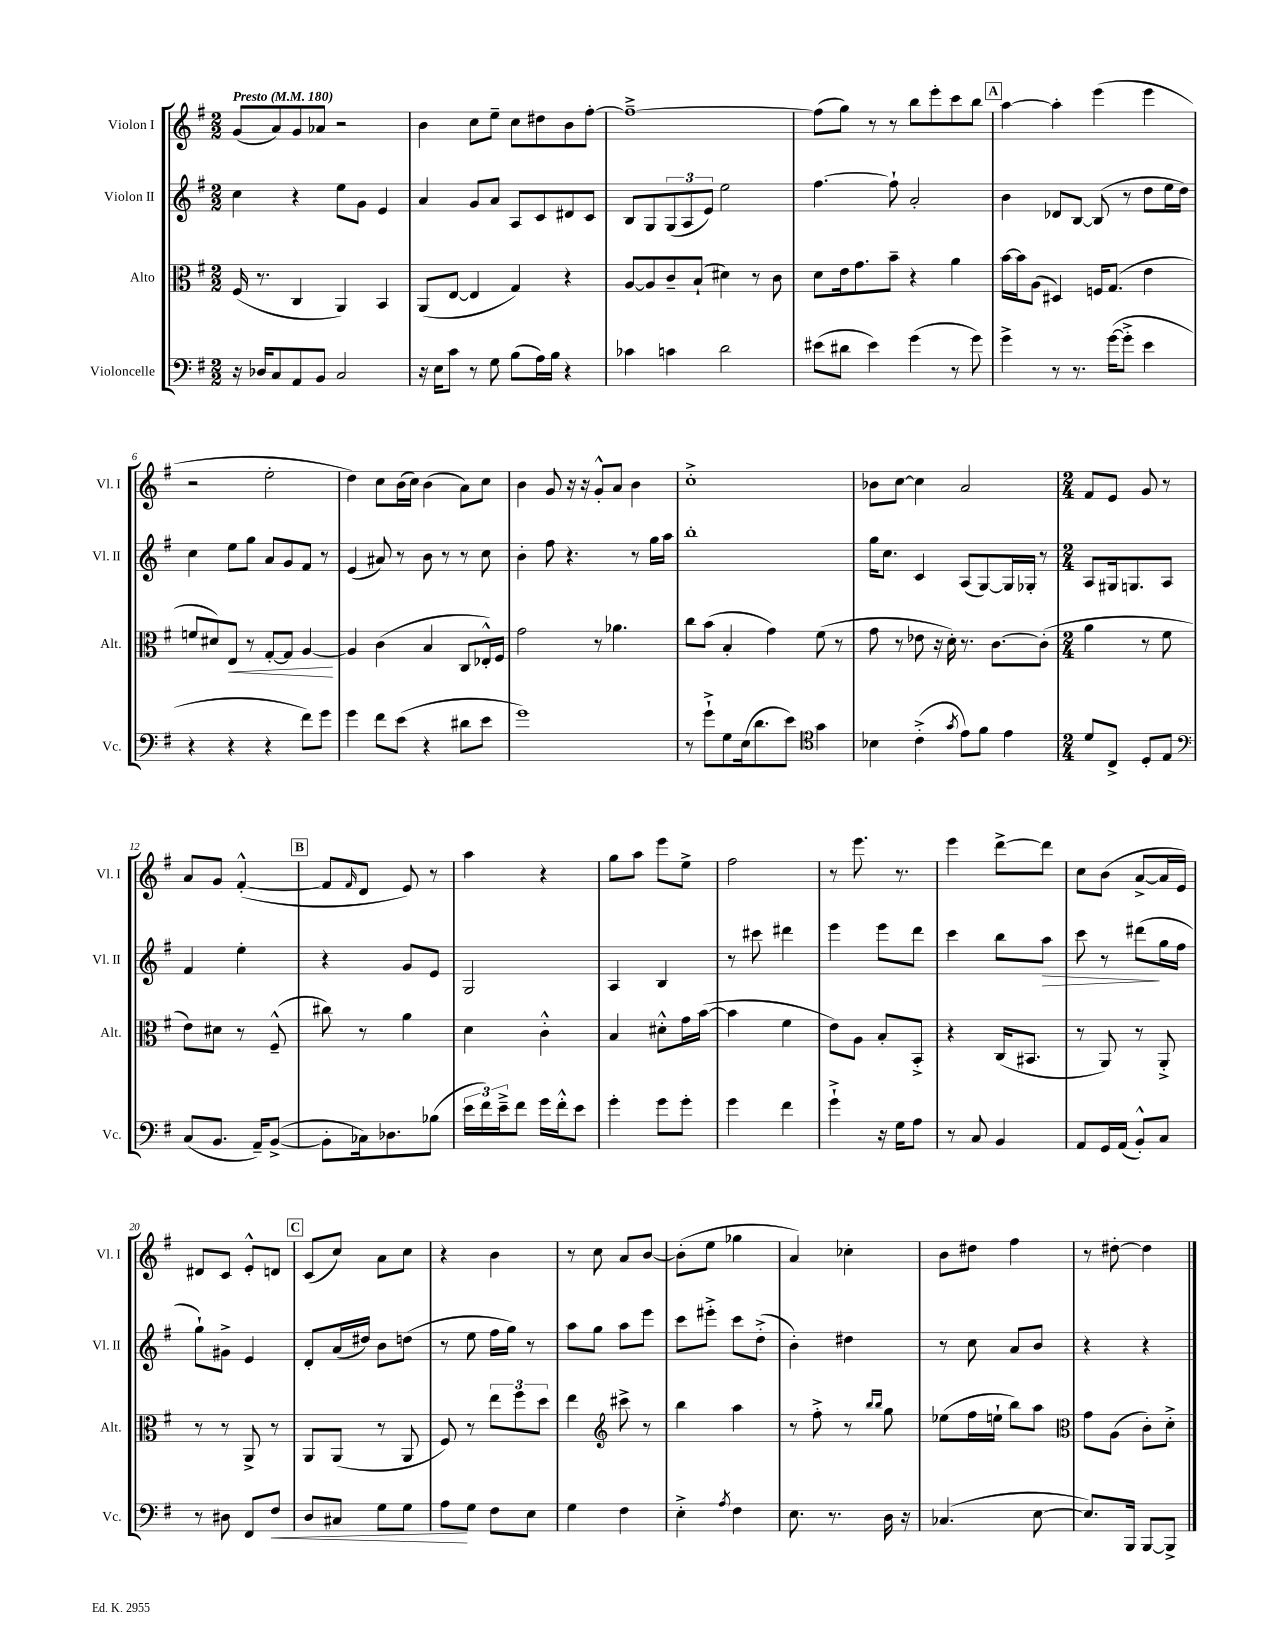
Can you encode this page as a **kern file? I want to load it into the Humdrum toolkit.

**kern	**kern	**kern	**kern
*staff4	*staff3	*staff2	*staff1
*clefF4	*clefC3	*clefG2	*clefG2
*k[f#]	*k[f#]	*k[f#]	*k[f#]
*M2/2	*M2/2	*M2/2	*M2/2
*MM180	*MM180	*MM180	*MM180
16r	(16F#	4cc	(8g
16D-	8.r	.	.
8C	.	.	8a)
8AA	4C	4r	8g
8BB	.	.	8a-
2C	4AA)	8ee	2r
.	.	8g	.
.	4BB	4e	.
=	=	=	=
16r	(8AA	4a	4b
16E	.	.	.
8c	[8E	.	.
8r	4E]	8g	8cc
8G	.	8a	8ee~
(8B	4G)	8A	8cc
16A)	.	8c	8dd#
16B	.	.	.
4r	4r	8d#	8b
.	.	8c	[8ff#'
=	=	=	=
4c-	[8A	8B	1ff#~^_
.	8A]	8G	.
4c	8c~	(12G	.
.	.	12A	.
.	(8B`	.	.
.	.	12e)	.
2d	4d#)	2ee	.
.	8r	.	.
.	8c	.	.
=	=	=	=
(8e#	8d	[4.ff#	(8ff#]
8d#	16e	.	8gg)
.	8.g	.	.
4e#)	.	.	8r
.	8b~	8ff#`]	8r
(4g	4r	2a'	8bb
.	.	.	8eee'
8r	4a	.	8ccc
8g)	.	.	8bb
=	=	=	=
4g^	[16b	4b	[4aa
.	16b]	.	.
.	(8A	.	.
8r	4D#)	8d-	4aa']
8.r	.	[8B	.
.	16F	(8B]	(4eee
([16g	(8.G	.	.
8g'^]	.	8r	.
4e	4e	8dd	4eee
.	.	16ee	.
.	.	16dd)	.
=	=	=	=
4r	8f	4cc	2r
.	8d#)	.	.
4r	8E	8ee	.
.	8r	8gg	.
4r	[8G'	8a	2ee'
.	8G]	8g	.
8f#)	[4A	8f#	.
8g	.	8r	.
=	=	=	=
4g	4A]	(4e	4dd)
8f#	(4c	8a#)	8cc
(8e	.	8r	(16b
.	.	.	16cc)
4r	4B	8b	(4b
.	.	8r	.
8d#	8C	8r	8a)
8e	16E-'^^)	8cc	8cc
.	16F#	.	.
=	=	=	=
1g)	2g	4b'	4b
.	.	8ff#	8g
.	.	4.r	16r
.	.	.	16r
.	8r	.	8g'^^
.	4.a-	.	8a
.	.	8r	4b
.	.	16gg	.
.	.	16aa	.
=	=	=	=
8r	8cc	1bb'	1cc'^
8g`^	(8b	.	.
8G	4B'	.	.
(16E	.	.	.
8.d	.	.	.
.	4g)	.	.
8e)	.	.	.
4g	(8f#	.	.
.	8r	.	.
=	=	=	=
*clefC4	*	*	*
4B-	8g	16gg	8b-
.	.	8.cc	.
.	8r	.	[8cc
(4c'^	8e-	4c	4cc]
.	16r	.	.
.	16d')	.	.
8qg	.	.	.
8e)	8.r	(8A	2a
8f#	.	[8G)	.
.	[8.c	.	.
4e	.	16G]	.
.	.	16G-'	.
.	(8c']	8r	.
=	=	=	=
*M2/4	*M2/4	*M2/4	*M2/4
8d	4a	8A	8f#
8C^	.	16G#	8e
.	.	8.G	.
8D'	8r	.	8g
8E	8f#	8A	8r
=	=	=	=
*clefF4	*	*	*
(8C	8e)	4f#	8a
8.BB	8d#	.	8g
.	8r	4ee'	([4f#'^^
16AA~)	.	.	.
([8BB^	(8F#~^^	.	.
=	=	=	=
8BB']	8cc#)	4r	8f#]
.	.	.	16qqf#
16C-)	8r	.	8d
8.D-	.	.	.
.	4a	8g	8e)
(8B-	.	8e	8r
=	=	=	=
24e	4d	2G	4aa
24f#)	.	.	.
24e~^	.	.	.
8f#	.	.	.
16g	4c'^^	.	4r
16f#'^^	.	.	.
8e	.	.	.
=	=	=	=
4g'	4B	4A	8gg
.	.	.	8aa
8g	8d#'^^	4B	8eee
8g'	16g	.	8ee^
.	([16b	.	.
=	=	=	=
4g	4b]	8r	2ff#
.	.	8ccc#	.
4f#	4f#	4ddd#	.
=	=	=	=
4g`^	8e)	4eee	8r
.	8A	.	8.eee
16r	8B'	8eee	.
16G	.	.	8.r
8A	8BB'^	8ddd	.
=	=	=	=
8r	4r	4ccc	4eee
8C	.	.	.
4BB	(16C	8bb	[8ddd^
.	8.BB#	.	.
.	.	8aa	8ddd]
=	=	=	=
8AA	8r	8ccc	8cc
16GG	8AA)	8r	(8b
(16AA	.	.	.
8BB'^^)	8r	(8ddd#	[8a^
8C	8AA'^	16gg	16a]
.	.	16ff#	16e)
=	=	=	=
8r	8r	8gg`)	8d#
8D#	8r	8g#^	8c
8FF#	8AA^	4e	8e'^^
8F#	8r	.	8d
=	=	=	=
8D	8AA	8d'	(8c
8C#	(8AA	(16a	8cc)
.	.	16dd#)	.
8G	8r	8b	8a
8G	8AA	(8dd	8cc
=	=	=	=
8A	8F#)	8r	4r
8G	8r	8ee	.
8F#	12ee	16ff#	4b
.	.	16gg)	.
.	12ff#	.	.
8E	.	8r	.
.	12dd	.	.
=	=	=	=
4G	4ee	8aa	8r
.	.	8gg	8cc
*	*clefG2	*	*
4F#	8ccc#^	8aa	8a
.	8r	8eee	[8b
=	=	=	=
4E'^	4bb	8ccc	(8b']
.	.	8eee#'^	8ee
8qA	.	.	.
4F#	4aa	8ccc	4gg-
.	.	(8dd'^	.
=	=	=	=
8.E	8r	4b')	4a)
.	8ff#'^	.	.
8.r	.	.	.
.	8r	4dd#	4cc-'
.	16qqbb	.	.
.	16qqbb	.	.
16D	8gg	.	.
16r	.	.	.
=	=	=	=
(4.C-	(8ee-	8r	8b
.	16ff#	8cc	8dd#
.	16ee`	.	.
.	8bb)	8a	4ff#
[8E	8aa	8b	.
=	=	=	=
*	*clefC3	*	*
8.E])	8g	4r	8r
.	(8A	.	[8dd#'
16BBB	.	.	.
[8BBB	8c')	4r	4dd#]
8BBB^]	8d'^	.	.
==	==	==	==
*-	*-	*-	*-
